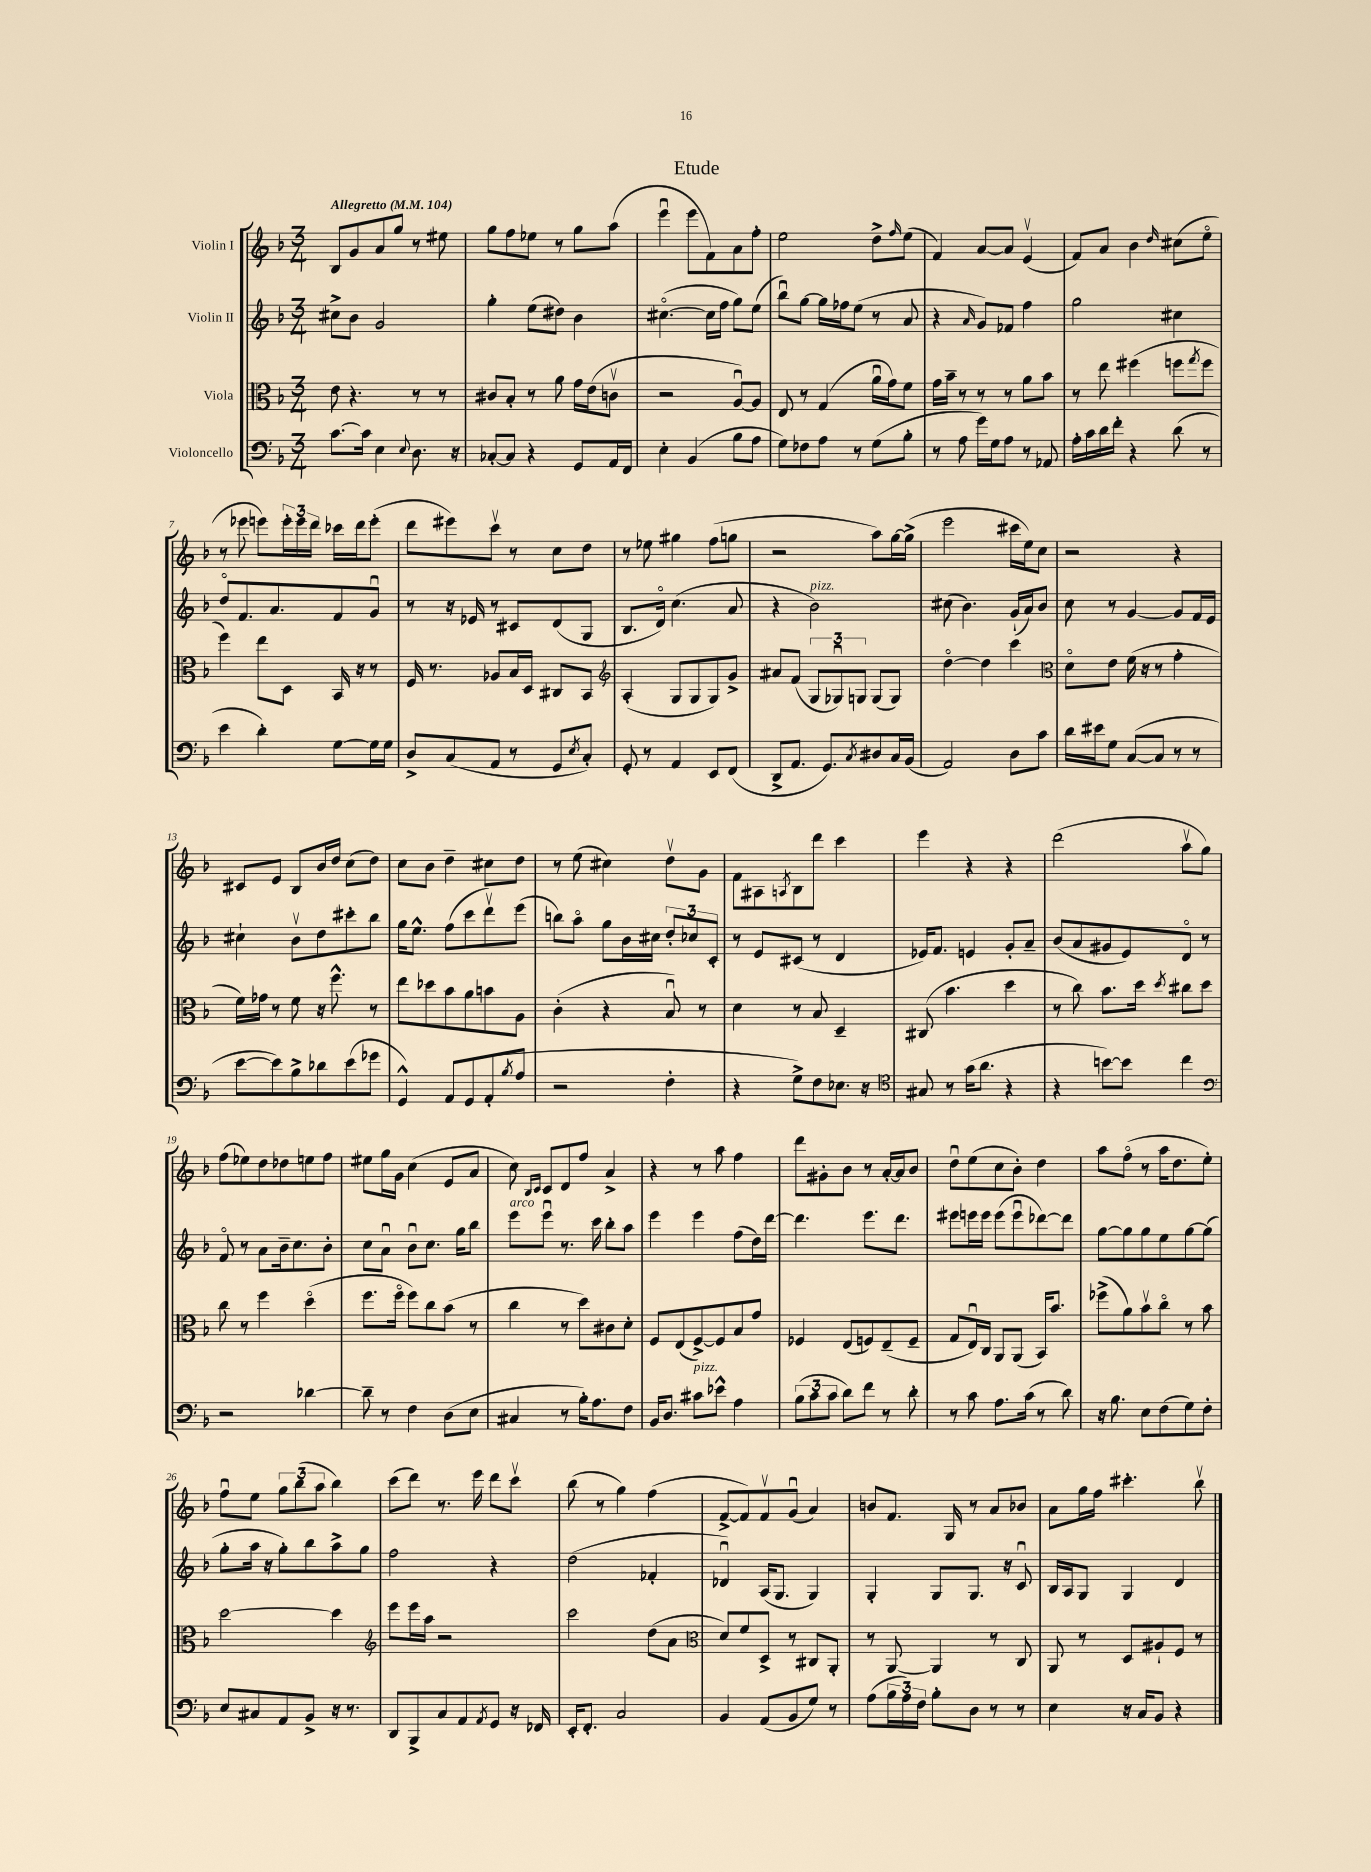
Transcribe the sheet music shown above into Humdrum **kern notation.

**kern	**kern	**kern	**kern
*staff4	*staff3	*staff2	*staff1
*clefF4	*clefC3	*clefG2	*clefG2
*k[b-]	*k[b-]	*k[b-]	*k[b-]
*M3/4	*M3/4	*M3/4	*M3/4
*MM104	*MM104	*MM104	*MM104
[8.c\L	8e\	8cc#^\L	8B-/L
.	4.r	8b-\J	8g/
16c\]Jk	.	.	.
4E\	.	2g/	8a/
.	.	.	8gg/J
8qqE/	.	.	.
8.D\	8r	.	8r
.	8r	.	8ee#\
16r	.	.	.
=	=	=	=
[8C-'/L	8c#/L	4gg'\	8gg\L
8C-/]J	8B-'/J	.	8ff\
4r	8r	(8ee\L	8ee-\J
.	8a\	8dd#\J)	8r
8GG/L	16g\LL	4b-\	8gg\L
.	(16e\J	.	.
16AA/L	8cv\J	.	(8aa\J
16FF/JJ	.	.	.
=	=	=	=
4E'\	2r	([4.cc#o\	4eeeu\
(4BB-/	.	.	8eee\L
.	.	16cc#\]LL	8f\)
.	.	16ff\JJ	.
8B-\L	[8Au/L)	8gg\L)	8a\
8A\J	8A/]J	(8ee\J	8ff'\J
=	=	=	=
8G\L)	8E/	8bb-u\L)	2ee\
8F-\	8r	[8gg\J	.
8A\J	(4G/	16gg\]LL	.
.	.	16ff-\J	.
8r	.	(8ee\J	.
(8G\L	16au\LL	8r	8dd^\L
.	16g\J)	.	.
.	.	.	16qqff/
8B-'\J	8f\J	8a/	(8ee\J
=	=	=	=
8r	16g\LL	4r	4f/)
.	16b-~\JJ	.	.
8A\	8r	.	.
.	.	16qqa/	.
16g\LL)	8r	8g/L)	[8a/L
16G\J	.	.	.
8A\J	8r	8f-/J	8a/]J
8r	8a\L	4ff\	(4ev/
8AA-/	8b-\J	.	.
=	=	=	=
16A'\LL	8r	2gg\	8f/L)
16c\	.	.	.
16d\	8ee\	.	8a/J
16f'\JJ	.	.	.
4r	(4ff#\	.	4b-\
.	.	.	16qqdd/
(8d\	8ff\L	4cc#\	(8cc#\L
.	8qgg/	.	.
8r	8ff\J	.	8eeo\J
=	=	=	=
4e\	4ff\)	8ddo/L	8r
.	.	8.f/	8eee-\
4d'\)	8ee\L	.	8eee\L)
.	.	8.a/	.
.	8D\J	.	24eee'\L
.	.	.	24eee\
.	.	.	24ddd\JJ
[8G\L	16BB-/	8f/	16ccc-\LL
.	16r	.	16ddd\J
16G\]L	8r	8gu/J	(8eee'\J
16G\JJ	.	.	.
=	=	=	=
8D^/L	16F/	8r	8ddd\L
.	8.r	.	.
(8C/	.	16r	8eee#\)
.	.	16e-/	.
8AA/J	8A-/L	8r	8cccv\J
8r	16B-/L	8c#/L	8r
.	16D/JJ	.	.
8GG/L	8C#/L	(8d/	8cc\L
8qE/	.	.	.
8C'/J)	8BB-/J	8G/J	8dd\J
=	=	=	=
*	*clefG2	*	*
8GG'/	(4A'/	8.B-/L	8r
8r	.	.	8ee-\
.	.	16do/Jk)	.
4AA/	8G/L	(4.cc\	4gg#\
.	8G/	.	.
8EE/L	8G/)	.	(8ff\L
(8FF/J	8g^/J	8a/	8gg\J
=	=	=	=
8DD^/L	8a#/L	4r	2r
8.AA/J	(8f/J	.	.
.	12G/L	2b-\)	.
8.GG/L)	.	.	.
.	12G-u/)	.	.
.	12G/J	.	.
8qC/	.	.	.
8D#/	(8G/L	.	8aa\L)
16C/L	8G/J)	.	[16gg\L
(16BB-/JJ	.	.	(16gg^\]JJ
=	=	=	=
2AA/)	[4ddo\	(8cc#\	2eee\
.	.	4.b-\)	.
.	4dd\]	.	.
8D\L	4ccc\	(16g`/LL	16ccc#\LL
.	.	16a/J)	16ee\J)
8c\J	.	8b-/J	8cc\J
=	=	=	=
*	*clefC3	*	*
16d\LL	8do\L	8cc\	2r
16e#\J	.	.	.
8G\J	8e\J	8r	.
([8C/L	(16f\	[4g/	.
.	16r	.	.
8C/]J	8r	.	.
8r	4g'\	8g/]L	4r
8r	.	16f/L	.
.	.	16e/JJ	.
=	=	=	=
[8e\L	16f\LL)	4cc#`\	8c#/L
.	16g-\JJ	.	.
8e\])	8r	.	8e/J
8B-^\	8f\	8b-v\L	8B-/L
8d-\	16r	8dd\	16b-/L
.	8.ff^^\	.	16dd/JJ
(8e\	.	8ccc#'\	(8cc\L
8g-\J	8r	8bb-\J	8dd\J)
=	=	=	=
4GG^^/)	8ee\L	16gg\LK	8cc\L
.	.	8.ee^^\J	.
.	8dd-\	.	8b-\J
8AA/L	8b-\	(8ff\L	4dd~\
8GG/	8a\	8ccc\	.
(8AA'/	8b\	8dddv\)	8cc#\L
8qB-/	.	.	.
8A/J	8A\J	(8eee\J	8dd\J
=	=	=	=
2r	(4c'\	8bb\L)	8r
.	.	8aao\J	(8ee\
.	4r	8gg\L	4cc#\)
.	.	16b-\L	.
.	.	16cc#\JJ	.
4F'\	8B-u/)	12dd'/L	8ddv\L
.	.	12cc-/	.
.	8r	.	8g\J
.	.	12c'/J	.
=	=	=	=
4r	4d\	8r	8f\L
.	.	8e/L	8A#\
.	.	.	8qA/
8G^\L)	8r	(8c#/J	8B-\
8F\	8B-/	8r	8ddd\J
8.E-\J	4D~/	4d/	4ccc\
16r	.	.	.
=	=	=	=
*clefC4	*	*	*
8G#/	(8C#/	16e-/LK)	4eee\
.	.	8.f/J	.
8r	4.b-\	.	.
(16g\LK	.	4e/	4r
8.a\J	.	.	.
4r	4dd\	8g'/L	4r
.	.	8a~/J	.
=	=	=	=
4r	8r	(8b-/L	(2ddd\
.	8cc\)	8a/	.
[8b\L)	8.b-\L	8g#/	.
8b\]J	.	8e/)	.
.	16dd\Jk	.	.
.	8qdd/	.	.
4cc\	8cc#\L	8do/J	8aav\L
.	8dd\J	8r	8gg\J)
=	=	=	=
*clefF4	*	*	*
2r	8cc\	8fo/	(8ff\L
.	8r	8r	8ee-\)
.	4ff\	8a\L	8dd\
.	.	16b-~\k	8dd-\
.	.	8.cc\	.
[4d-\	(4ddo\	.	8ee\
.	.	8b-'\J	8ff\J
=	=	=	=
8d-~\]	8.ff\L	8cc\L	8ee#\L
8r	.	8au\J	16gg\L
.	16ffo\Jk	.	16g\JJ
4F\	8ff\L)	8b-u\L	(4cc\
.	8cc\	8.cc\J	.
(8D\L	(8b-\J	.	8e/L
.	.	16gg\LK	.
8E\J	8r	8bb-\J	8a/J
=	=	=	=
4C#/	4cc\	8eee\L	8cc\)
.	.	.	16qqB-/LL
.	.	.	16qqc/JJ
.	.	8eeeu\J	8c/L
8r	8r	8.r	8d/
16B-'\LK)	8dd\L)	.	8ff/J
8.A\	.	16ccc\	.
.	8c#\	8bb-'\L	4a^/
8F\J	8d'\J	8aa\J	.
=	=	=	=
16BB-/LK	8F/L	4eee\	4r
8.D/J	.	.	.
.	(8E/	.	.
8c#\L	[8F^/)	4eee\	8r
8e-^^\J	8F/]	.	8aa\
4A\	8B-/	(8ff\L	4ff\
.	8g/J	16dd\L)	.
.	.	[16ddd\JJ	.
=	=	=	=
(12B-\L	4F-/	4.ddd\]	8ddd\L
12c\	.	.	.
.	.	.	8g#'\
12c\J	.	.	.
8d\L)	(8E/L	.	8b-\J
8f\J	8F/)	8.eee\L	8r
8r	(8E~/	.	[16a'/LL
.	.	8.ddd\J	16a/]J
8d'\	8F~/J	.	8b-/J
=	=	=	=
8r	8G/L	8eee#\L	8ddu\L
8c\	16Eu/L)	16eee\L	(8ee\
.	16C/JJ	16eee\JJ	.
8.A\L	8AA/L	(8eee\L	8cc\
.	(8AA/J	8eeeu\	8b-'\J)
(16c\Jk	.	.	.
8r	16BB-/LK)	[8ddd-\)	4dd\
.	8.b-/J	.	.
8d\)	.	8ddd-\]J	.
=	=	=	=
16r	(8ff-^\L	[8gg\L	8aa\L
8.B-\	.	.	.
.	8a\)	8gg\]	(8ffo\J
8E\L	8b-v\	8gg\	8r
(8F\	8cco\J	8ee\	16aa\LK
.	.	.	8.dd\
8G\)	8r	[8gg\	.
8F'\J	8b-\	(8gg\]J	8ee'\J)
=	=	=	=
8E/L	[2dd\	8gg'\L	8ffu\L
8C#/	.	16aa\Jk	8ee\J
.	.	16r	.
8AA/	.	8gg'\L)	12gg\L
.	.	.	(12bb-\
8BB-^/J	.	8bb-\	.
.	.	.	12aa\J
16r	4dd\]	8aa^\	4bb-\)
8.r	.	.	.
.	.	8gg\J	.
=	=	=	=
*	*clefG2	*	*
8DD/L	8eee\L	2ff\	(8ccc\L
8BBB-^/	16eee\L	.	8ddd\J)
.	16aa\JJ	.	.
8C/	2r	.	8.r
8AA/	.	.	.
.	.	.	16eee\
8qAA/	.	.	.
8GG/J	.	4r	8ddd\L
16r	.	.	8cccv\J
16FF-/	.	.	.
=	=	=	=
16EE'/LK	2ccc\	(2dd\	(8bb-\
8.FF'/J	.	.	.
.	.	.	8r
2C/	.	.	4gg\)
.	(8dd\L	4f-'/	(4ff\
.	8a\J	.	.
=	=	=	=
*	*clefC3	*	*
4BB-/	8d/L)	4d-u/)	[8f^/L
.	8f/	.	8f/])
(8AA/L	8D^/J	(16A/LK	8fv/
.	.	8.G/J	.
8BB-/	8r	.	(8gu/J
8G/J)	8C#/L	4G/)	4a/)
8r	8AA'/J	.	.
=	=	=	=
(8A\L	8r	4G'/	8b/L
24B-\L	[8AA/	.	8.f/J
24A\)	.	.	.
24F\JJ	.	.	.
8B-'\L	4AA/]	8G/L	.
.	.	.	16G/
8D\J	.	8.G/J	8r
8r	8r	.	8a/L
.	.	16r	.
8r	8C/	8cu/	8b-/J
=	=	=	=
4E\	8AA/	16B-/LL	8a\L
.	.	16A/J	.
.	8r	8G/J	16gg\L
.	.	.	16ff\JJ
16r	8D/L	4G/	4.ccc#'\
16C/LK	.	.	.
8BB-/J	8A#`/	.	.
4r	8F/J	4d/	.
.	8r	.	8bb-v\
==	==	==	==
*-	*-	*-	*-
